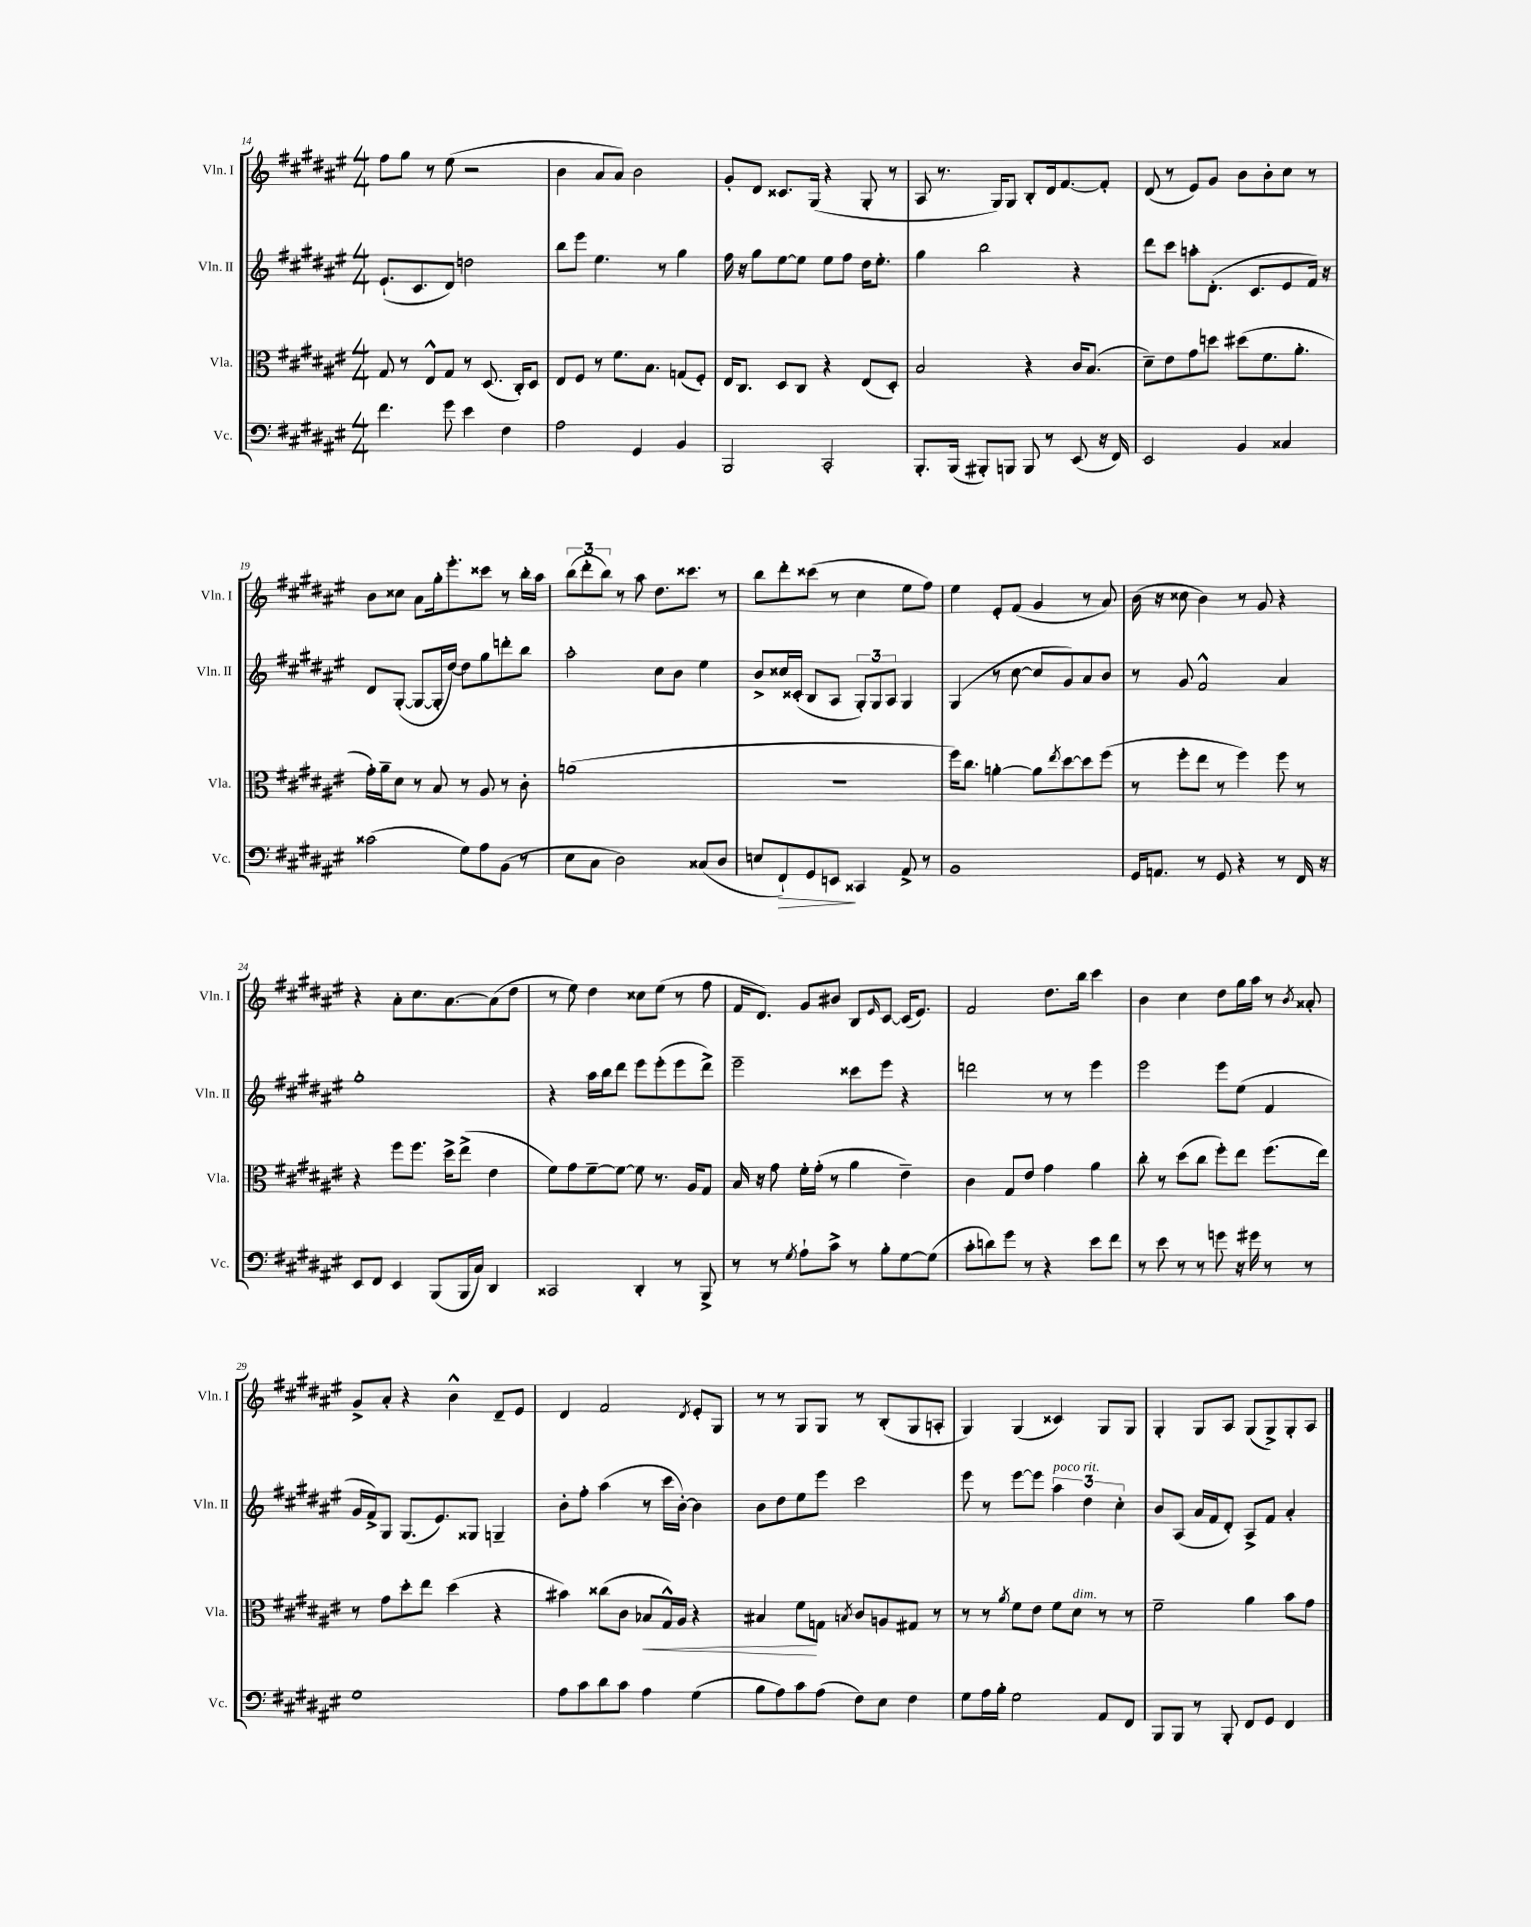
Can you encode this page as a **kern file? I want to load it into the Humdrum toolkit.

**kern	**kern	**kern	**kern
*staff4	*staff3	*staff2	*staff1
*clefF4	*clefC3	*clefG2	*clefG2
*k[f#c#g#d#a#e#]	*k[f#c#g#d#a#e#]	*k[f#c#g#d#a#e#]	*k[f#c#g#d#a#e#]
*M4/4	*M4/4	*M4/4	*M4/4
4.f#	8G#	(8.e#`	8ff#
.	8r	.	8gg#
.	.	8.c#	.
.	8E#^^	.	8r
8g#	8G#	8d#)	(8ee#
4e#	8r	2dd	2r
.	(8.D#	.	.
4F#	.	.	.
.	16C#')	.	.
.	8D#	.	.
=	=	=	=
2A#	8E#	8bb	4b
.	8F#	8eee#	.
.	8r	4.ee#	8a#
.	8.f#	.	8a#)
4GG#	.	.	2b
.	8.B	.	.
.	.	8r	.
4BB	(8G	4gg#	.
.	8F#')	.	.
=	=	=	=
2BBB	16E#	16ff#	8g#'
.	8.C#	16r	.
.	.	8gg#	8d#
.	8D#	[8ee#	8.c##
.	8C#	8ee#]	.
.	.	.	(16G#
2CC#'	4r	8ee#	4r
.	.	8ff#	.
.	(8E#	16dd#	8G#'
.	.	8.ee#'	.
.	8D#')	.	8r
=	=	=	=
8.BBB'	2B	4gg#	8A#
.	.	.	8.r
(16BBB	.	.	.
8BBB#')	.	2bb	.
.	.	.	16G#)
8BBB	.	.	8G#
8BBB	4r	.	8B'
8r	.	.	16d#
.	.	.	[8.f#
(8EE#	16c#	4r	.
.	(8.B	.	.
16r	.	.	8f#']
16FF#)	.	.	.
=	=	=	=
2EE#	8d#~)	8ddd#	(8d#
.	8e#	8ccc#	8r
.	8g#	8aa'	8e#)
.	8dd	(8.d#'	8g#
4BB	(8dd#	.	8b
.	.	8.c#	.
.	8.f#	.	8b'
4C##	.	8e#	8cc#
.	8.a#'	.	.
.	.	16f#)	8r
.	.	16r	.
=	=	=	=
(2c##	16g#')	8d#	8b
.	16a#~	.	.
.	8d#	([8G#'	8cc##
.	8r	8G#_	8a#
.	8B	16G#']	16gg#'
.	.	[16dd#)	8.eee#'
8G#)	8r	8dd#]	.
8A#	8A#	8gg#	8ccc##
(8BB	8r	8ddd'	8r
8r	8c#'	8bb	16bb'
.	.	.	16aa#
=	=	=	=
8E#	(1a	2aa#'	(12bb
.	.	.	12ddd#'
8C#	.	.	.
.	.	.	12bb)
2D#)	.	.	8r
.	.	.	8aa#
.	.	8cc#	8.dd#
.	.	8b	.
.	.	.	8.ccc##
(8C##	.	4ee#	.
8D#	.	.	8r
=	=	=	=
8E	1r	8b^	8bb
8FF#`)	.	16cc##	8ddd#'
.	.	(16c##'	.
8GG#	.	8B	(8ccc##
8EE	.	8A#	8r
4CC##	.	12G#')	4cc#
.	.	12G#	.
.	.	12A#	.
8AA#^	.	4G#	8ee#
8r	.	.	8ff#)
=	=	=	=
1BB	16ff#)	(4G#	4ee#
.	8.cc#	.	.
.	[4a'	8r	8e#'
.	.	[8cc#	(8f#
.	8a]	8cc#]	4g#
.	8qee#	.	.
.	[8dd#	8g#)	.
.	8dd#]	8a#	8r
.	(8ff#	8b	8a#)
=	=	=	=
16GG#	8r	8r	(16b
8.AA	.	.	16r
.	8ff#'	8g#	8cc##
8r	8ee#	2f#^^	4b)
8GG#	8r	.	.
4r	4ff#)	.	8r
.	.	.	8g#
8r	8ff#	4a#	4r
16FF#	8r	.	.
16r	.	.	.
=	=	=	=
8EE#	4r	1gg#'	4r
8FF#	.	.	.
4EE#	8ff#	.	8a#'
.	8.ff#	.	8.cc#
(8BBB	.	.	.
.	16dd#^	.	[8.a#
16BBB	(8ee#^	.	.
16C#)	.	.	.
4DD#	4e#	.	(8a#]
.	.	.	8dd#
=	=	=	=
2CC##	8f#)	4r	8r
.	8g#	.	8ee#)
.	[8f#~	16aa#	4dd#
.	.	16bb	.
.	8f#_	8ddd#	.
4DD#'	8f#]	8eee#	8cc##
.	8.r	(8eee#'	(8ee#
8r	.	8eee#	8r
.	16A#	.	.
8BBB^	8G#	8ddd#^)	8ff#
=	=	=	=
8r	16B	2eee#~	16f#
.	16r	.	8.d#)
8r	8g#	.	.
8qG#	.	.	.
8A#`	16f#'	.	8g#
.	(16g#'	.	.
8c#^	8r	.	8b#
8r	4a#	8ccc##	8B
.	.	.	16qqe#
8B'	.	8eee#	[8c#
[8G#	4e#~)	4r	(16c#]
.	.	.	8.e#)
(8G#]	.	.	.
=	=	=	=
8c#'	4c#	2ddd	2f#
8d)	.	.	.
8g#	8G#	.	.
8r	8e#	.	.
4r	4g#	8r	8.dd#
.	.	8r	.
.	.	.	16bb
8e#	4a#	4eee#	4ccc#
8f#	.	.	.
=	=	=	=
8r	8cc#'	2eee#	4b
8e#	8r	.	.
8r	(8dd#	.	4cc#
8r	8cc#	.	.
8g	8ff#')	8eee#	8dd#
16r	8ee#	(8ee#	16gg#
16g#	.	.	16aa#
8r	(8.ff#	4f#	8r
.	.	.	8qb
8r	.	.	8a##'
.	16ee#)	.	.
=	=	=	=
1G#	8r	16g#	8g#^
.	.	16f#^)	.
.	8g#	8G#	8a#'
.	8dd#'	(8.G#	4r
.	8ee#	.	.
.	.	8.e#)	.
.	(4dd#	.	4b^^
.	.	8G##	.
.	4r	4G~	8d#~
.	.	.	8e#
=	=	=	=
8A#	4b#)	8b'	4d#
8c#	.	8ff#'	.
8d#	(8cc##	(4aa#	2f#
8c#	8c#	.	.
4A#	8B-	8r	.
.	16G#^^)	16ccc#	.
.	16A#	[16b')	.
.	.	.	8qd#
(4G#	4r	4b]	8e#'
.	.	.	8G#
=	=	=	=
8B	4B#	8b	8r
8A#)	.	8dd#	8r
8c#	8f#	8ee#	8G#
(8A#	8G	8eee#	8G#
.	8qB	.	.
8F#)	8c#	2ccc#	8r
8E#	8A	.	(8B'
4F#	8G#	.	8G#
.	8r	.	8A'
=	=	=	=
8G#	8r	8eee#	4G#)
16A#	8r	8r	.
16B'	.	.	.
.	8qa#	.	.
2G#	8f#	[8eee#	(4G#
.	8e#	8eee#]	.
.	8f#	6aa#	4c##)
.	8d#	.	.
.	.	6dd#	.
8AA#	8r	.	8G#
.	.	6cc#'	.
8FF#	8r	.	8G#
=	=	=	=
8BBB	2f#~	8b	4G#'
8BBB	.	(8A#	.
8r	.	16a#	8G#
.	.	16f#	.
8BBB'	.	8d#')	8A#
8FF#	4a#	8A#^	(8G#
8GG#	.	8f#	8G#^)
4FF#	8b	4a#'	8G#'
.	8g#	.	8A#
==	==	==	==
*-	*-	*-	*-
